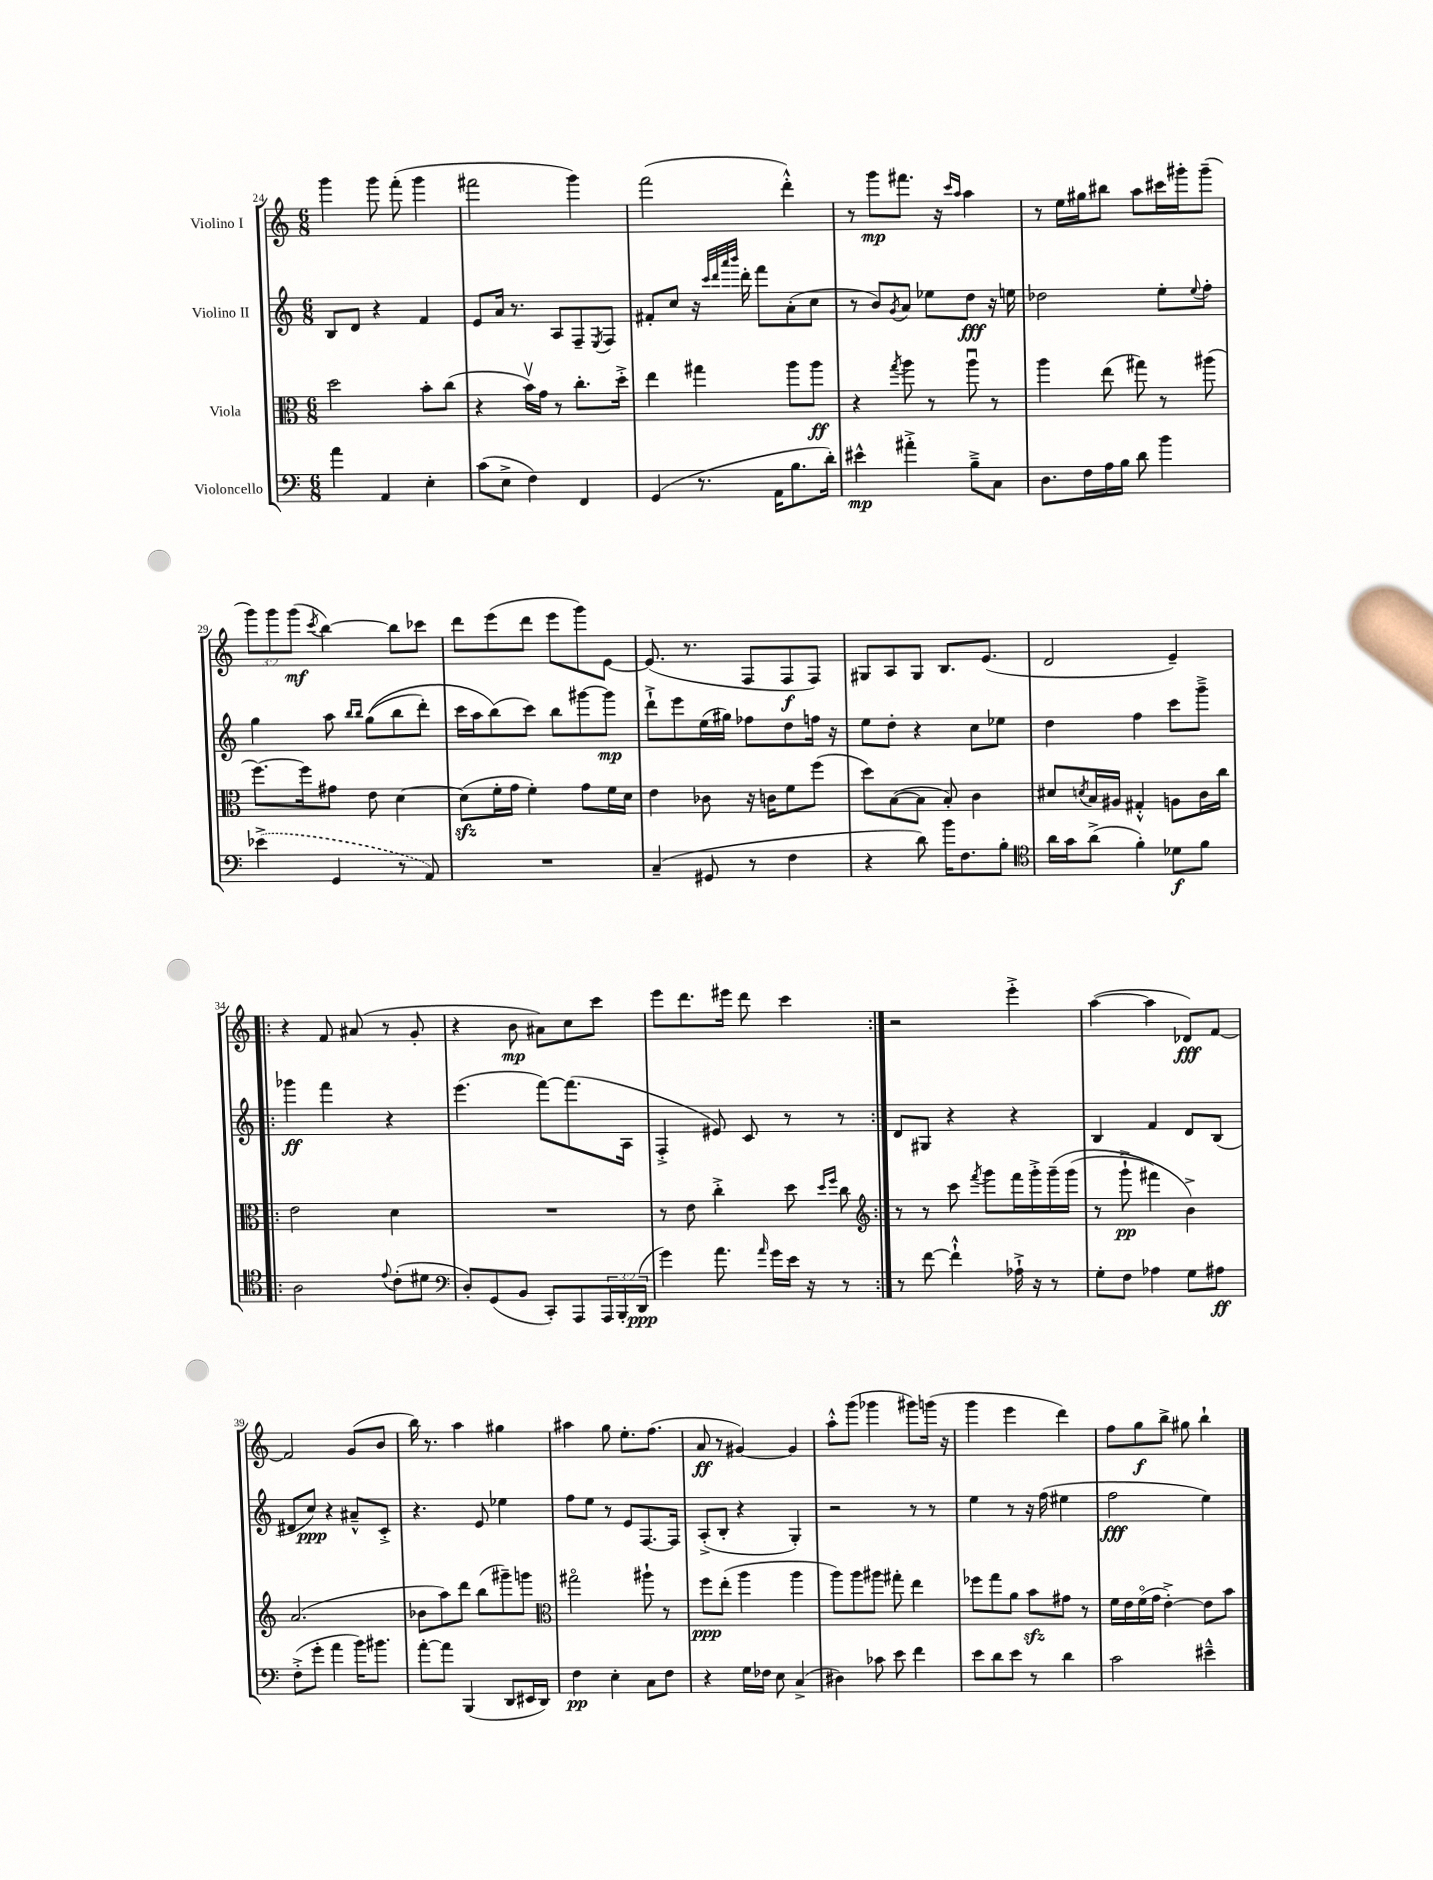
<<
\new StaffGroup <<
\new Staff = "s0" \with { instrumentName = "Violino I" } {
    \clef treble \key c \major \numericTimeSignature \time 6/8 \override Staff.TupletNumber.text = #tuplet-number::calc-fraction-text
    g'''4 g'''8 f'''8-.( g'''4 |
    fis'''2 g'''4) |
    f'''2( d'''4-.-^) |
    r8 g'''8\mp fis'''8. r16 \grace { c'''16 a''16 } a''4 |
    r8 e''16 gis''16 bis''8 a''8 cis'''16 gis'''16-. gis'''8--( |
    \tuplet 3/2 { g'''8) g'''8 g'''8\mf( } \acciaccatura { c'''8 } b''4~) b''8 ces'''8 |
    d'''8 e'''8( d'''8 e'''8 g'''8) e'8~ |
    e'8.( r8. f8 f8\f f8) |
    gis8 a8 gis8 b8. e'8.( |
    d'2 e'4--) |
    \repeat volta 2 { r4 f'8 ais'8( r8 g'8-. |
    r4 b'8\mp ais'8) c''8 c'''8 |
    e'''8 d'''8. eis'''16 d'''8 c'''4 | }
    r2 e'''4-.-> |
    a''4~( a''4 des'8\fff) f'8~ |
    f'2 g'8( b'8 |
    b''16) r8. a''4 gis''4 |
    ais''4 g''8 e''8.-. f''8.( |
    a'8\ff r8 gis'4~) gis'4 |
    a''8-.-^ g'''8( ges'''4 gis'''8) g'''16( r16 |
    g'''4 e'''4 d'''4) |
    f''8 g''8\f b''8-> gis''8 b''4-! \bar "|." |
}
\new Staff = "s1" \with { instrumentName = "Violino II" } {
    \clef treble \key c \major \numericTimeSignature \time 6/8
    b8 d'8 r4 f'4 |
    e'8 a'16 r8. a8 f8-- \acciaccatura { e8 } f8 |
    fis'8-. c''8 r16 \grace { c'''32 d'''32 a'''32 b'''32 } d'''16-. f'''8 a'8-.( c''8 |
    r8 b'8) \acciaccatura { g'8 } a'8 ees''8 d''8\fff r16 e''16 |
    des''2 e''8-. \appoggiatura { e''8 } f''8-. |
    g''4 a''8 \grace { b''16 b''16 } g''8(\( b''8 d'''8-.) |
    c'''16 a''16 b''8(\) c'''8) b''8 gis'''8~ gis'''8\mp |
    d'''8-!-> e'''8 e''16( gis''16) fes''8 d''8 f''16 r16 |
    e''8 d''8-. r4 c''8 ees''8 |
    d''4 f''4 c'''8 g'''8---> |
    \repeat volta 2 { ges'''4\ff f'''4 r4 |
    e'''4.( f'''8~) f'''8.( a16 |
    f4-.-> eis'8) c'8 r8 r8 | }
    d'8 gis8 r4 r4 |
    b4 f'4 d'8 b8( |
    dis'8 c''8\ppp) r4 ais'8---^ c'8-.-> |
    r4. e'8 ees''4 |
    f''8 e''8 r8 e'8 f8.~ f16 |
    a8-.->( b8-. r4 g4-.) |
    r2 r8 r8 |
    e''4 r8 r16 f''16( eis''4 |
    f''2\fff e''4) \bar "|." |
}
\new Staff = "s2" \with { instrumentName = "Viola" } {
    \clef alto \key c \major \numericTimeSignature \time 6/8
    d''2 b'8-. c''8( |
    r4 b'16\upbow) g'16 r8 c''8.-. d''16-.-> |
    e''4 gis''4 a''8 a''8\ff |
    r4 \acciaccatura { g''8 } a''8 r8 a''8\downbow r8 |
    a''4 e''8( gis''8) r8 ais''8( |
    f''8.~) f''16 gis'8 e'8 d'4~ |
    d'8\sfz( f'16-. g'16 f'4-.) g'8 f'16 d'16 |
    e'4 ces'8 r16 c'16 f'8 f''8( |
    d''8) b8~( b8 b8-.) c'4 |
    dis'8 \acciaccatura { d'8 } b16 ais16 gis4-.-^ a8 c'16 c''16 |
    \repeat volta 2 { e'2 d'4 |
    R2. |
    r8 e'8 c''4-.-> d''8 \grace { d''16 f''16 } c''8 | }
    \clef treble r8 r8 c'''8 \acciaccatura { f'''8 } g'''8 f'''16 g'''16-.-> g'''16--\( g'''16( |
    r8 g'''8-!->\pp fis'''4) b'4->\) |
    a'2.( |
    bes'8 a''8) d'''8 b''8( gis'''8--) g'''8 |
    \clef alto gis''2\flageolet ais''8-! r8 |
    f''8\ppp e''8-.( a''4 a''4 |
    a''8) a''8 ais''8 gis''8-. e''4 |
    fes''8 g''8 a'8 b'8\sfz gis'8 r8 |
    f'16 e'16 f'16\flageolet( g'16 e'4~-.->) e'8 b'8 \bar "|." |
}
\new Staff = "s3" \with { instrumentName = "Violoncello" } {
    \clef bass \key c \major \numericTimeSignature \time 6/8 \override Staff.TupletNumber.text = #tuplet-number::calc-fraction-text
    a'4 a,4 e4-. |
    c'8( e8-> f4) f,4 |
    g,4( r8. a,16 b8. d'16-.) |
    eis'4-^\mp ais'4-.-> b8---> c8 |
    d8. f16 a16 b16 d'8 b'4 |
    \once \slurDashed ees'4->( g,4 r8 a,8) |
    R2. |
    c4--( gis,8 r8 f4 |
    r4 d'8) b'16 f8. b8-. |
    \clef tenor a'16 g'16 a'8->( f'4-.) des'8\f f'8 |
    \repeat volta 2 { a2 \appoggiatura { e'8 } c'8-.( dis'8 |
    \clef bass d8-.) g,8( b,8 c,8-.) a,,8 \tuplet 3/2 { a,,16 b,,16-. d,16\ppp( } |
    g'4) a'8. \grace { a'16 } g'16 e'16 r16 r8 | }
    r8 f'8~ f'4-!-^ aes16-!-> r16 r8 |
    g8-. f8 aes4 g8 ais8\ff |
    f8-.->( g'8-. a'4 b'16) bis'8. |
    a'8~-. a'8 b,,4( d,8 eis,16 d,16) |
    f4\pp e4-. c8 f8 |
    r4 g16 fes16 e8 c4->( |
    dis4) ces'8 e'8 f'4 |
    e'8 d'8 e'8 r8 d'4 |
    c'2 eis'4---^ \bar "|." |
}
>>
>>
\layout { \context { \Score currentBarNumber = #24 } }
